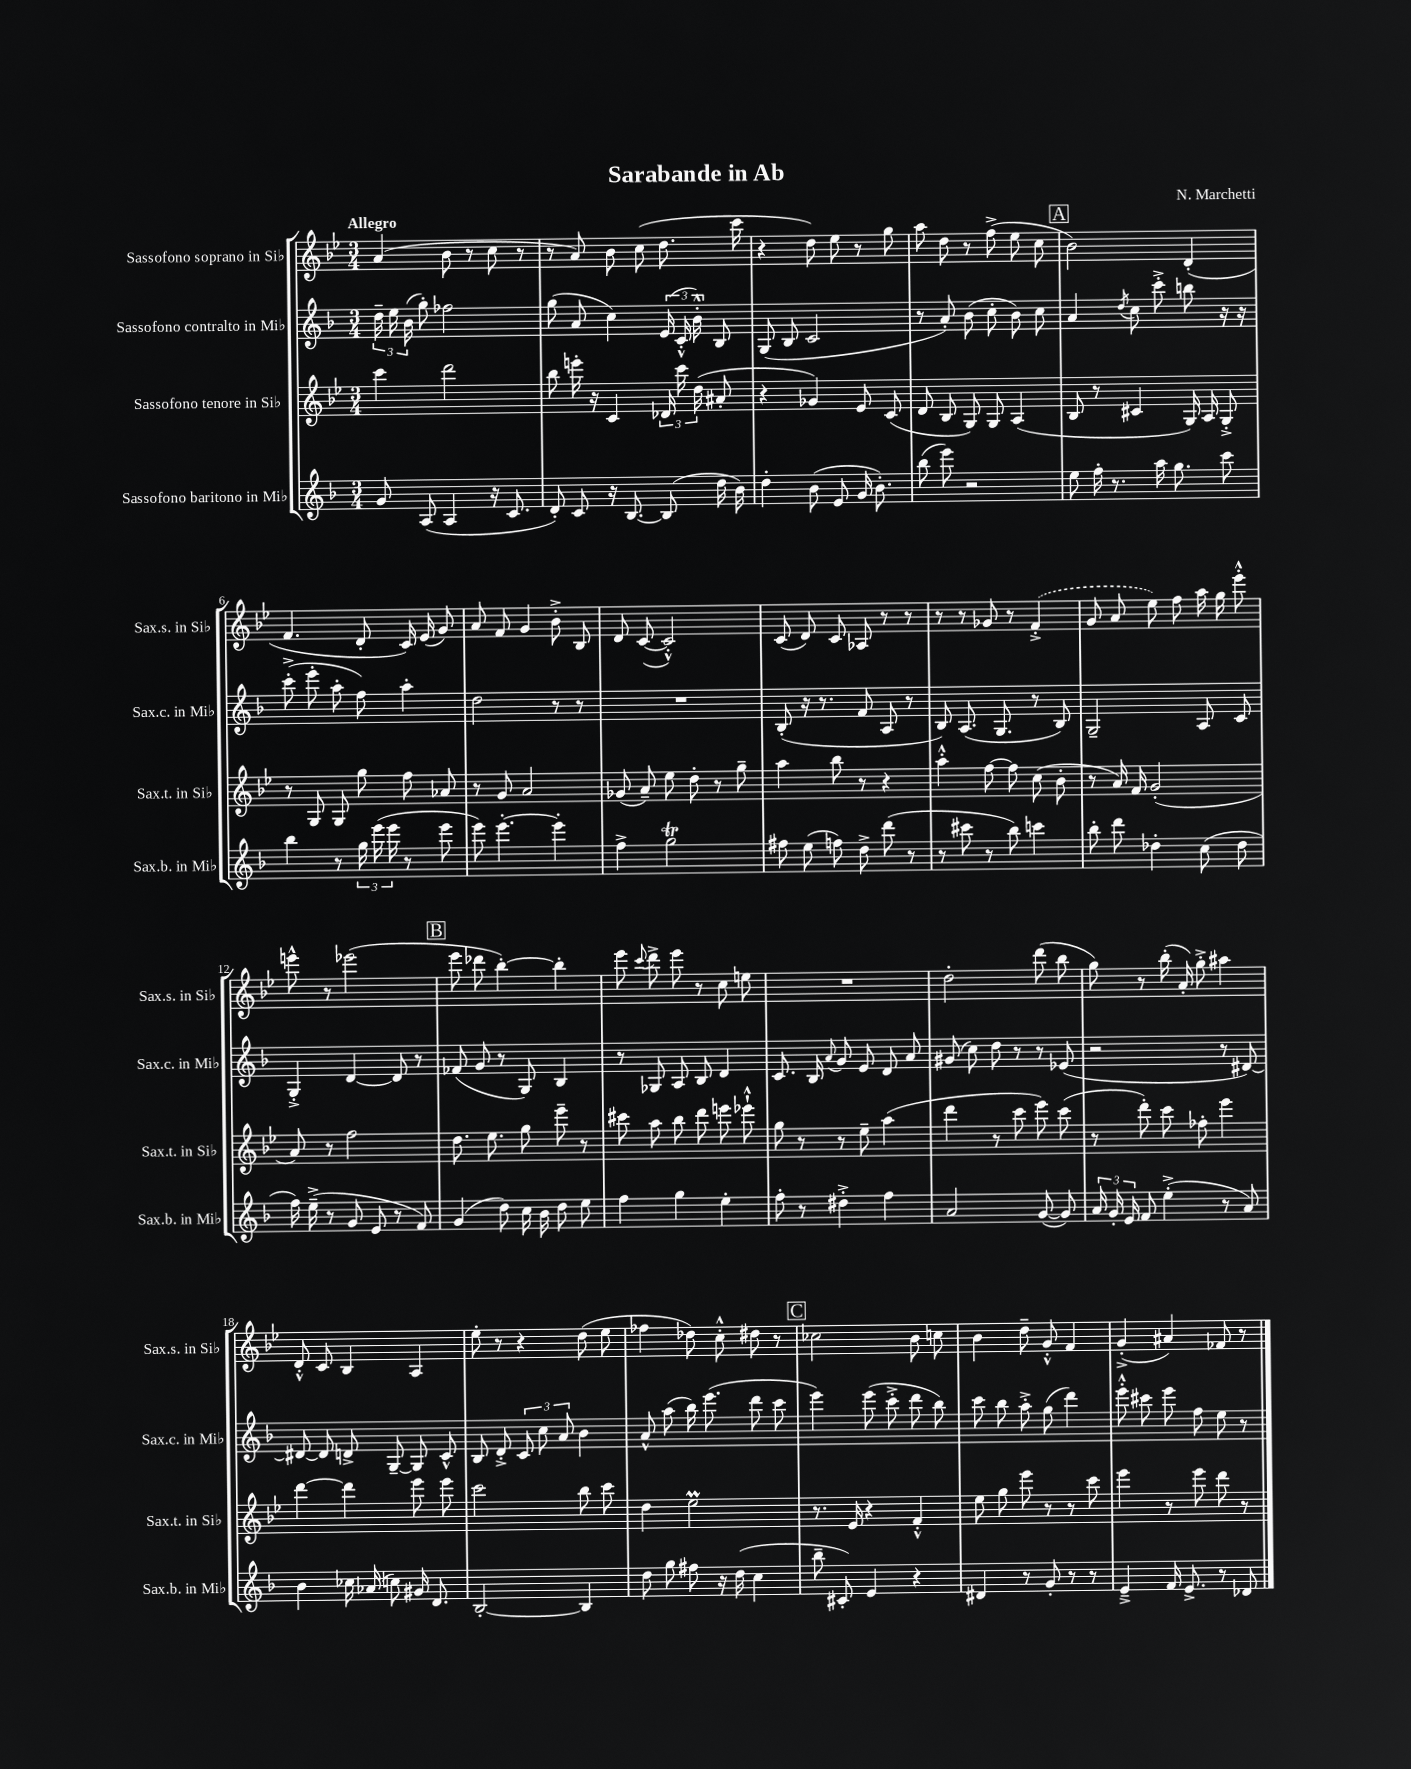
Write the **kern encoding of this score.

**kern	**kern	**kern	**kern
*part4	*part3	*part2	*part1
*staff4	*staff3	*staff2	*staff1
*I"Sassofono baritono in Mi♭	*I"Sassofono tenore in Si♭	*I"Sassofono contralto in Mi♭	*I"Sassofono soprano in Si♭
*I'Sax.b. in Mi♭	*I'Sax.t. in Si♭	*I'Sax.c. in Mi♭	*I'Sax.s. in Si♭
*clefG2	*clefG2	*clefG2	*clefG2
*k[b-]	*k[b-e-]	*k[b-]	*k[b-e-]
*M3/4	*M3/4	*M3/4	*M3/4
=1	=1	=1	=1
!	!	!	!LO:TX:a:B:t=Allegro
8g/	4ccc\	24dd~\	(4a/
.	.	24ee\	.
.	.	(24b-\	.
(8A/	.	8gg'\)	.
4A/	2ddd\	2ff-X\	8b-\
.	.	.	8r
16r	.	.	8cc\
8.c/	.	.	.
.	.	.	8r
=2	=2	=2	=2
8d'/)	8bb-\	(8gg\	8r
8c/	16eeen'\	8a/	8a/)
.	16r	.	.
16r	4c/	4cc\)	8b-\
[8.B-/	.	.	.
.	.	.	(8cc\
(8B-/]	24d-X/	(24e/	8.dd\
.	24ccc\	24c'^^/	.
.	(24dd\	24b-'^^\)	.
16dd\	8a#X'/	8B-/	.
16b-\)	.	.	16ccc\
=3	=3	=3	=3
4dd'\	4r	(8G/	4r
.	.	8B-/	.
(8b-\	4g-X/)	2c/	8dd\)
8e/	.	.	8ee-\
16g/	8e-/	.	8r
8.b-'\)	.	.	.
.	(8c/	.	8gg\
=4	=4	=4	=4
(8bb-\	8d/	8r	8aa\
8eee\)	8B-/	8a'/)	8dd\
2r	8G/)	(8b-\	8r
.	8G/	8cc'\	(8ff^\
.	(4A/	8b-\)	8ee-\
.	.	8cc\	8cc\
!!LO:REH:place=s1:t=A
=5	=5	=5	=5
8ee\	8B-/	4a/	2b-\)
16ff'\	8r	.	.
8.r	.	.	.
.	.	8qdd/	.
.	4c#X/	8cc\	.
16aa\	.	8ccc'^\	.
8.gg\	.	.	.
.	16G/)	8bbn\	(4d'/
.	16A/	.	.
8ccc\	8G'^/	16r	.
.	.	16r	.
!!LO:LB:g=z
=6	=6	=6	=6
4bb-\	8r	(8ccc'^\	4.f/
.	8G/	8eee'\	.
8r	8G/	8aa'\	.
24gg\	8gg\	8ff\)	8d'/
(24eee\	.	.	.
24eee\	.	.	.
8r	8ff\	4aa'\	16c/)
.	.	.	(16e-/
8eee\	8a-X/	.	8g/)
=7	=7	=7	=7
8eee\)	8r	2dd\	8a/
[4.eee'\	8g/	.	8f/
.	2a/	.	4g/
4eee'\]	.	8r	8b-'^\
.	.	8r	8B-/
=8	=8	=8	=8
4ff^\	(8g-X/	2.r	8d/
.	8a~/)	.	([8c/
2ggT\	8ee-\	.	2c'^^/])
.	8dd'\	.	.
.	8r	.	.
.	8gg~\	.	.
=9	=9	=9	=9
8ff#X\	4aa\	(8B-'/	(8c/
(8ee\	.	16r	8d/)
.	.	8.r	.
8ffn\)	8bb-\	.	8c/
8dd^\	8r	8f/	8A-X/
(8ddd\	4r	8A/	8r
8r	.	8r	8r
=10	=10	=10	=10
8r	4aa'^^\	8B-/)	8r
8ccc#X\	.	(8.A/	8r
8r	[8ff\	.	8g-X/
.	.	8.G/	.
8bb-\)	8ff\]	.	8r
4cccn\	(8cc\	8r	(4f'^/
.	8b-'\	8B-/)	.
=11	=11	=11	=11
8bb-'\	8r	2G~/	8g/
8ddd\	16a/)	.	8a/
.	16f/	.	.
4dd-X'\	(2g'/	.	8ee-\)
.	.	.	8ff\
(8cc\	.	8A/	16aa\
.	.	.	16gg\
8dd-\	.	8c/	8eee-'^^\
!!LO:LB:g=z
=12	=12	=12	=12
16ff\)	8a/)	4G'^/	8eeen^^\
(16ee~^\	.	.	.
8r	8r	.	8r
8g/	2ff\	[4d/	(2eee-X\
8e/	.	.	.
8r	.	8d/]	.
8f/)	.	8r	.
!!LO:REH:place=s1:t=B
=13	=13	=13	=13
(4g/	8.dd\	(8f-X/	8eee-\
.	.	8g/	8ddd-X\
.	8.ee-\	.	.
8dd\)	.	8r	[4bb-'\)
16cc\	8gg\	8G/)	.
16b-\	.	.	.
8dd\	8eee-~\	4B-/	4bb-'\]
8ee\	8r	.	.
=14	=14	=14	=14
4ff\	8ccc#X\	8r	8eee-\
.	.	.	8qqccc/
.	8aa\	8G-X/	8ddd^\
4gg\	8bb-\	8A/	8eee-\
.	8ddd\	8B-/	8r
4ee'\	8eeen\	4d/	8cc\
.	8eee-X`^^\	.	8een\
=15	=15	=15	=15
8ff'\	8gg\	8.c/	2.r
8r	8r	.	.
.	.	16B-/	.
.	.	8qqa/	.
4dd#X'^\	8r	8g/	.
.	8ee-~\	8e/	.
4ff\	(4aa\	8d/	.
.	.	8a/	.
=16	=16	=16	=16
2a/	4ddd\	(8g#X/	2dd'\
.	.	8cc\)	.
.	8r	8dd\	.
.	8ccc\	8r	.
([8g/	8eee-\)	8r	(8ddd\
8g/])	(8ccc\	(8e-X/	8bb-\
=17	=17	=17	=17
24a/	8r	2r	8gg\)
24g'/	.	.	.
24e/	.	.	.
8f/	8ddd'\)	.	8r
(4ee'^\	8ccc\	.	(16bb-'\
.	.	.	16a'/)
.	8ff-X'\	.	8gg'^\
8r	4eee-\	8r	4aa#X\
8a/)	.	[8d#X/)	.
!!LO:LB:g=z
=18	=18	=18	=18
4b-\	[4ddd\	8d#X/_	8d'^^/
.	.	8d#/]	8c/
16cc-X\	4ddd\]	8dn^/	4B-/
(16a-X/	.	.	.
8ccn\)	.	[8G~/	.
16g#X/	8eee-\	8G/]	4A/
8.d/	.	.	.
.	8eee-\	8c^^/	.
=19	=19	=19	=19
[2B-'/	2ccc\	8B-/	8ee-'\
.	.	8d'^/	8r
.	.	12c/	4r
.	.	12cc\	.
.	.	12a/	.
4B-/]	8bb-\	4b-\	(8dd\
.	8ccc\	.	8ee-\
=20	=20	=20	=20
8dd\	4dd\	8a^^/	4ff-X\
8gg\	.	(8aa\	.
8ff#X\	2ee-M\	16bb-\)	8dd-X\)
.	.	(8.eee\	.
16r	.	.	8cc'^^\
(16dd\	.	.	.
4cc\	.	8ddd\	8dd#X\
.	.	8ccc\	8r
!!LO:REH:place=s1:t=C
=21	=21	=21	=21
8bb-~\	8.r	4eee\)	2cc-X\
8c#X'/)	.	.	.
.	16e-/	.	.
4e/	4r	(8eee\	.
.	.	8ccc'^\	.
4r	4f'^^/	8ddd\	8b-\
.	.	8bb-\)	8ccn\
=22	=22	=22	=22
4d#X/	8ee-\	8ccc\	4b-\
.	8gg\	8bb-\	.
8r	8eee-\	8aa'^\	8dd~\
8g'/	8r	(8gg\	8g'^^/
8r	8r	4ddd\)	4f/
8r	8ccc\	.	.
=23	=23	=23	=23
4e~^/	4eee-\	8eee'^^\	(4g'^/
.	.	8ccc#X\	.
16f/	8r	8eee\	4a#X/)
8.e^/	.	.	.
.	8eee-\	8ff\	.
8r	8ddd\	8ee\	8f-X/
8d-X/	8r	8r	8r
==	==	==	==
*-	*-	*-	*-
